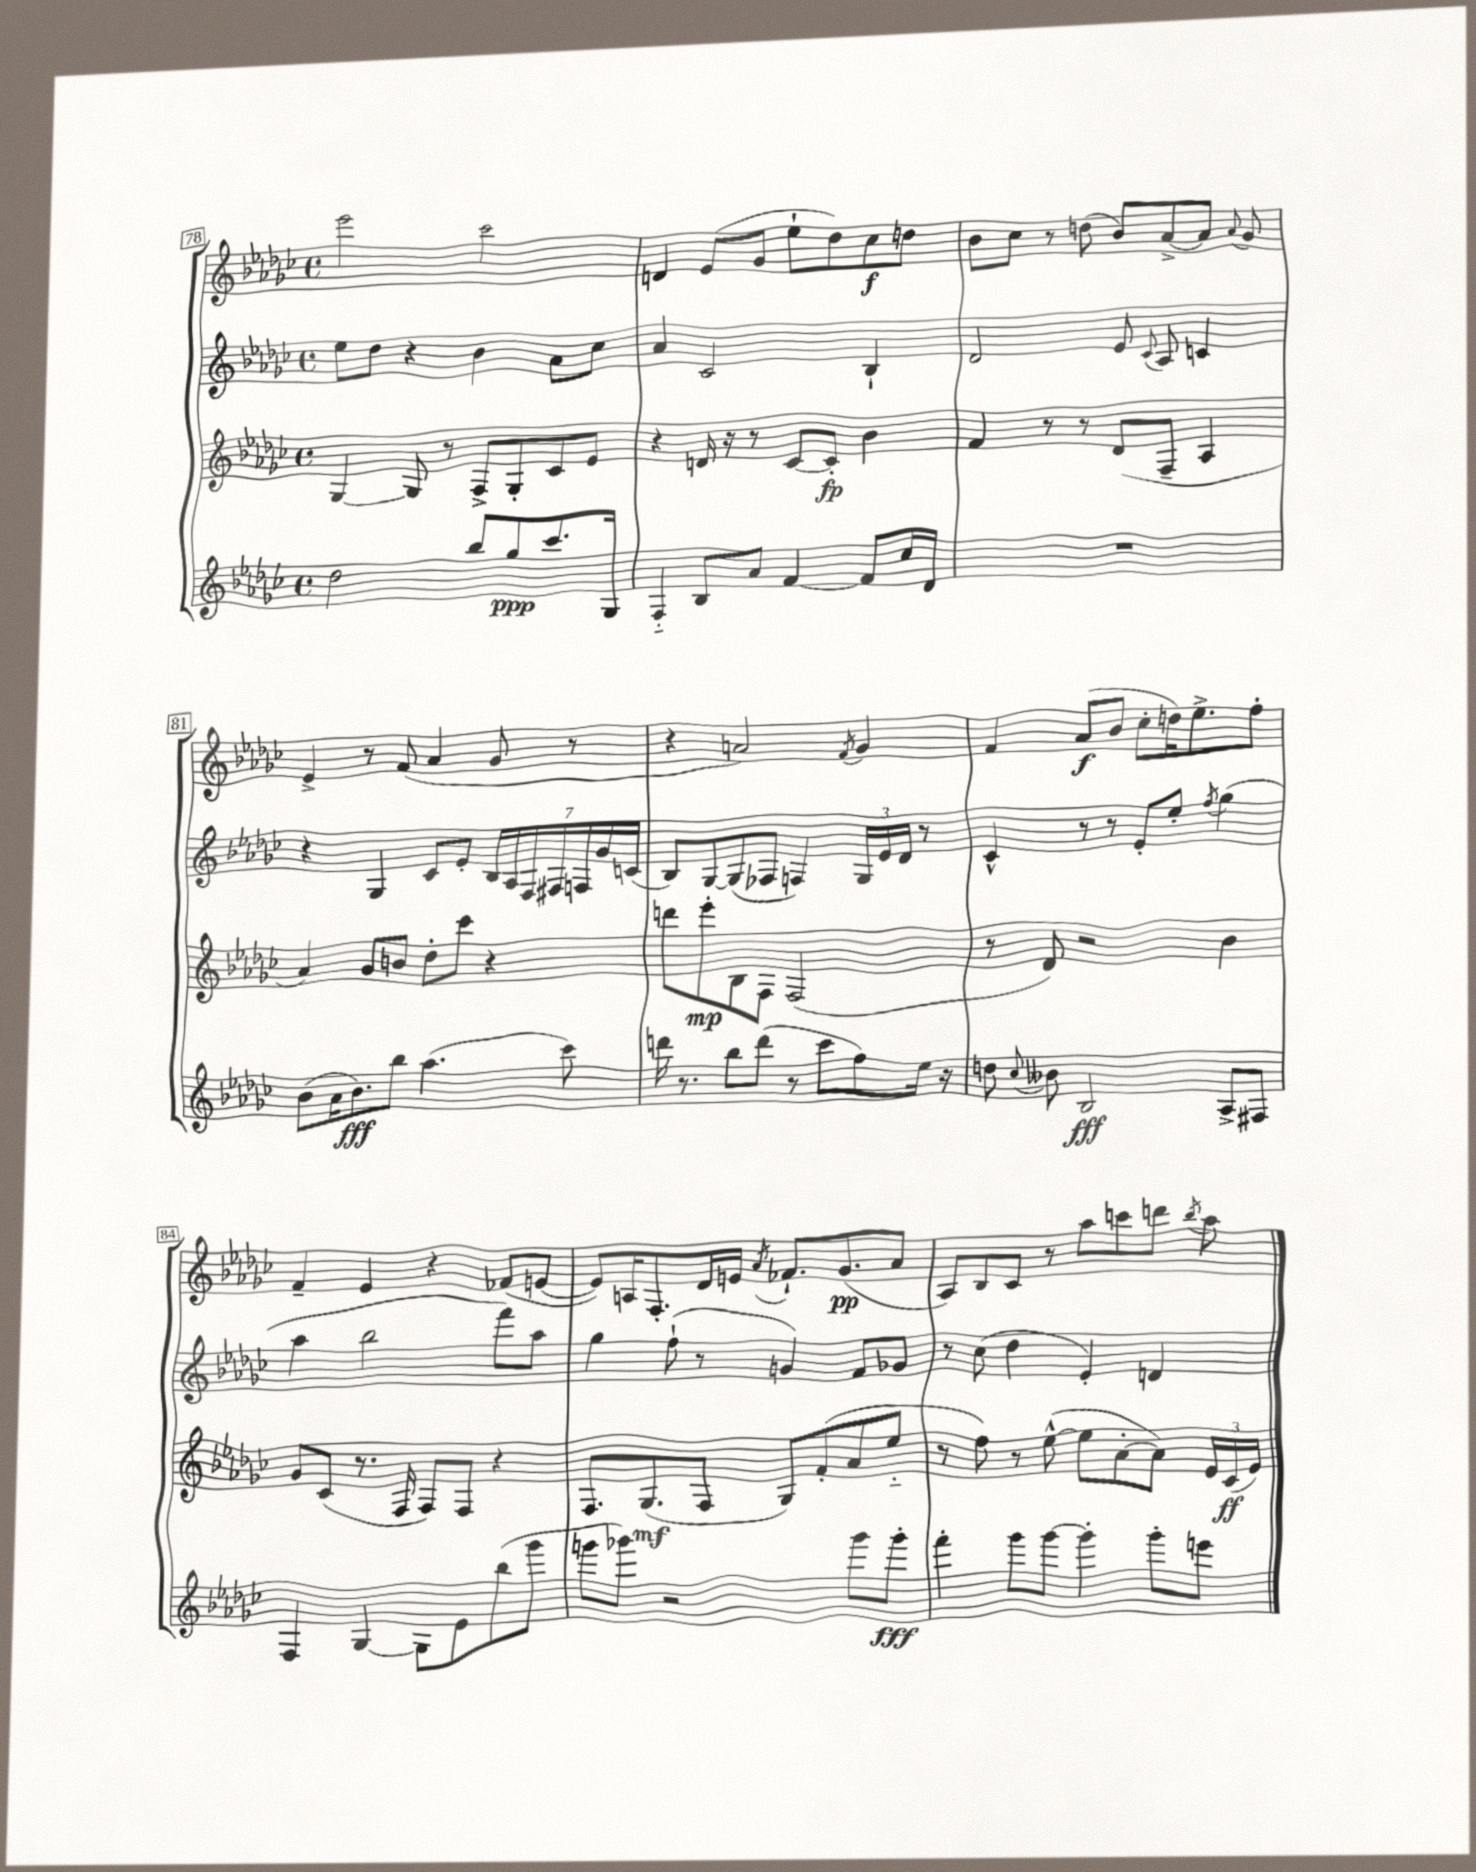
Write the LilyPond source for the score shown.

<<
\new StaffGroup <<
\new Staff = "s0" {
    \clef treble \key ges \major \defaultTimeSignature \time 4/4
    \autoBeamOff ees'''2 ces'''2 |
    d'4 ees'8[( ges'8] ees''8[-! des''8) ces''8\f d''8] |
    bes'8[ ces''8] r8 d''8( bes'8[) aes'8~-> aes'8] \appoggiatura { aes'8 } ges'8 |
    ees'4-> r8 f'8( aes'4 ges'8 r8 |
    r4 a'2) \acciaccatura { f'8 } ges'4 |
    f'4 aes'8[\f( bes'8] ces''8[-. d''16) ees''8.-> f''8]-. |
    f'4-- ees'4 r4 fes'8[( e'8]~ |
    e'8[) a16 f8.-. des'16 e'16] \acciaccatura { aes'8 } fes'8.[-! ges'8.\pp( aes'8] |
    aes8[) bes8 ces'8] r8 aes''8[ c'''8 d'''8] \acciaccatura { bes''8 } aes''8 \bar "|." |
}
\new Staff = "s1" {
    \clef treble \key ges \major \defaultTimeSignature \time 4/4
    \autoBeamOff ees''8[ des''8] r4 bes'4 aes'8[ ces''8] |
    aes'4 ces'2 bes4-! |
    des'2 ees'8 \appoggiatura { ces'8 } aes8 c'4 |
    r4 ges4 ces'8[ ees'8]-. \tuplet 7/4 { bes16[ aes16 f16 fis16 f16 ges'16 c'16]( } |
    bes8[) ges8~ ges8( fes8] f4) \tuplet 3/2 { ges16[ ees'16 des'16] } r8 |
    ces'4-^ r8 r8 ees'8[-. ees''8]-. \acciaccatura { f''8 } ges''4( |
    aes''4 bes''2 f'''8[) aes''8] |
    ges''4 f''8-!( r8 g'4) f'8[ ges'8] |
    r8 ces''8( des''4 ees'4-.) d'4 \bar "|." |
}
\new Staff = "s2" {
    \clef treble \key ges \major \defaultTimeSignature \time 4/4
    \autoBeamOff ges4~ ges8 r8 f8[-> ges8-. ces'8 ees'8] |
    r4 d'16 r16 r8 ces'8[~ ces'8]-.\fp bes'4 |
    f'4 r8 r8 des'8[( f8]-- aes4 |
    aes'4) ges'8[ b'8] des''8[-. ces'''8] r4 |
    d'''8[ ees'''8-.\mp bes8 f8] f2( |
    r8 des'8) r2 bes'4 |
    ges'8[ ces'8]( r8. f16 f8[) f8] r4 |
    f8.[ ges8.\mf( f8] ges8[) f'8-.( aes'8 ees''8]-_ |
    r8 f''8) r8 ees''8~-^( ees''8[ aes'8~-. aes'8]) \tuplet 3/2 { ees'16[ ces'16\ff( ees'16]) } \bar "|." |
}
\new Staff = "s3" {
    \clef treble \key ges \major \defaultTimeSignature \time 4/4
    \autoBeamOff des''2 bes''8[ ges''8\ppp ces'''8. ges16] |
    f4-_ bes8[ aes'8] f'4~ f'8[ ces''16 des'16] |
    R1 |
    bes'8[( aes'16 bes'8.\fff) bes''8] aes''4.( ces'''8) |
    d'''16 r8. bes''8[ d'''8]( r8 ces'''8[ f''8) ees''16] r16 |
    d''8 \appoggiatura { ces''8 } beses'8 bes2\fff aes8[-> fis8] |
    f4 ges4~ ges8[ ees'8 bes''8( ges'''8] |
    g'''8[ ges'''8]) r2 ges'''8[ ges'''8]-.\fff |
    f'''4-. ges'''8[ ges'''8]~ ges'''4-. ges'''8[-. e'''8] \bar "|." |
}
>>
>>
\layout { \context { \Score currentBarNumber = #78 \override BarNumber.stencil = #(make-stencil-boxer 0.1 0.3 ly:text-interface::print) } }
